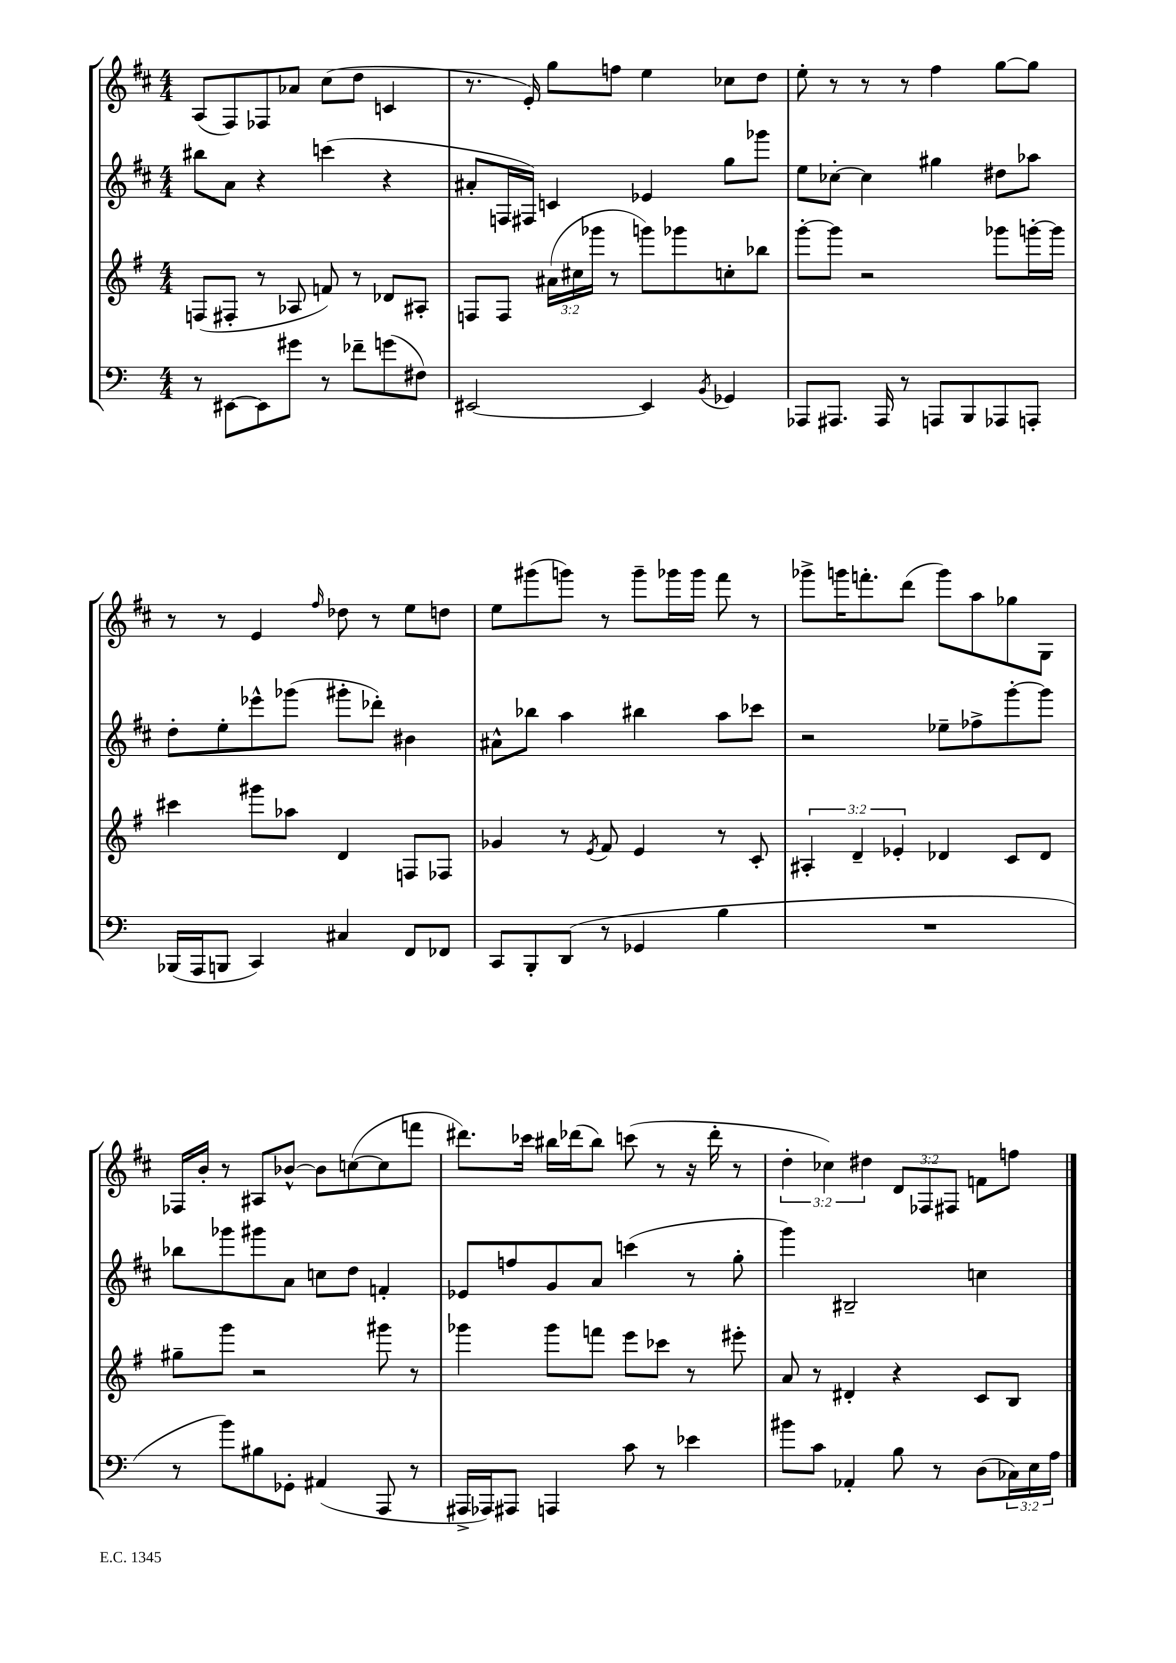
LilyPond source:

<<
\new StaffGroup <<
\new Staff = "s0" {
    \clef treble \key d \major \numericTimeSignature \time 4/4 \override Staff.TupletNumber.text = #tuplet-number::calc-fraction-text
    a8( fis8) fes8 aes'8 cis''8( d''8 c'4 |
    r8. e'16-.) g''8 f''8 e''4 ces''8 d''8 |
    e''8-. r8 r8 r8 fis''4 g''8~ g''8 |
    r8 r8 e'4 \grace { fis''16 } des''8 r8 e''8 d''8 |
    e''8 gis'''8( g'''8) r8 g'''8-- ges'''16 ges'''16 fis'''8 r8 |
    ges'''8-> g'''16 f'''8.-. d'''8( g'''8) a''8 ges''8 g8 |
    fes16 b'16-. r8 ais8 bes'8~-^ bes'8 c''8~( c''8 f'''8 |
    dis'''8.) ces'''16 bis''16 des'''16( bis''8) c'''8( r8 r16 des'''16-. r8 |
    \tuplet 3/2 { d''4-. ces''4) dis''4 } \tuplet 3/2 { d'8 fes8 fis8 } f'8 f''8 \bar "|." |
}
\new Staff = "s1" {
    \clef treble \key d \major \numericTimeSignature \time 4/4
    bis''8 a'8 r4 c'''4( r4 |
    ais'8-. f16 fis16) c'4 ees'4 g''8 ges'''8 |
    e''8 ces''8~-. ces''4 gis''4 dis''8 aes''8 |
    d''8-. e''8-. ees'''8-^ ges'''8( gis'''8-. des'''8-.) bis'4 |
    ais'8-^ bes''8 a''4 bis''4 a''8 ces'''8 |
    r2 ees''8-- fes''8-> g'''8~-. g'''8 |
    bes''8 ges'''8 gis'''8 a'8 c''8 d''8 f'4-. |
    ees'8 f''8 g'8 a'8 c'''4( r8 g''8-. |
    g'''4) bis2-- c''4 \bar "|." |
}
\new Staff = "s2" {
    \clef treble \key g \major \numericTimeSignature \time 4/4 \override Staff.TupletNumber.text = #tuplet-number::calc-fraction-text
    f8( fis8-. r8 aes8 f'8) r8 des'8 ais8-. |
    f8 f8 \tuplet 3/2 { ais'16( cis''16 ges'''16 } r8 g'''8) ges'''8 c''8-. bes''8 |
    g'''8~-. g'''8 r2 ges'''8 g'''16~-. g'''16 |
    cis'''4 gis'''8 aes''8 d'4 f8 fes8 |
    ges'4 r8 \acciaccatura { e'8 } fis'8 e'4 r8 c'8-. |
    \tuplet 3/2 { ais4-. d'4-- ees'4-. } des'4 c'8 des'8 |
    gis''8-- g'''8 r2 gis'''8 r8 |
    ges'''4 ges'''8 f'''8 e'''8 ces'''8 r8 eis'''8-. |
    a'8 r8 dis'4-. r4 c'8 b8 \bar "|." |
}
\new Staff = "s3" {
    \clef bass \key c \major \numericTimeSignature \time 4/4 \override Staff.TupletNumber.text = #tuplet-number::calc-fraction-text
    r8 eis,8~ eis,8 gis'8 r8 fes'8-- g'8( fis8) |
    eis,2~ eis,4 \acciaccatura { b,8 } ges,4 |
    aes,,8 ais,,8. ais,,16 r8 a,,8 b,,8 aes,,8 a,,8-. |
    bes,,16( a,,16 b,,8 c,4) cis4 f,8 fes,8 |
    c,8 b,,8-. d,8( r8 ges,4 b4 |
    R1 |
    r8 b'8) bis8 ges,8-. ais,4( a,,8 r8 |
    ais,,16-> aes,,16) ais,,8 a,,4 c'8 r8 ees'4 |
    bis'8 c'8 aes,4-. b8 r8 d8( \tuplet 3/2 { ces16) e16 a16 } \bar "|." |
}
>>
>>
\layout { \context { \Score \remove "Bar_number_engraver" } }
